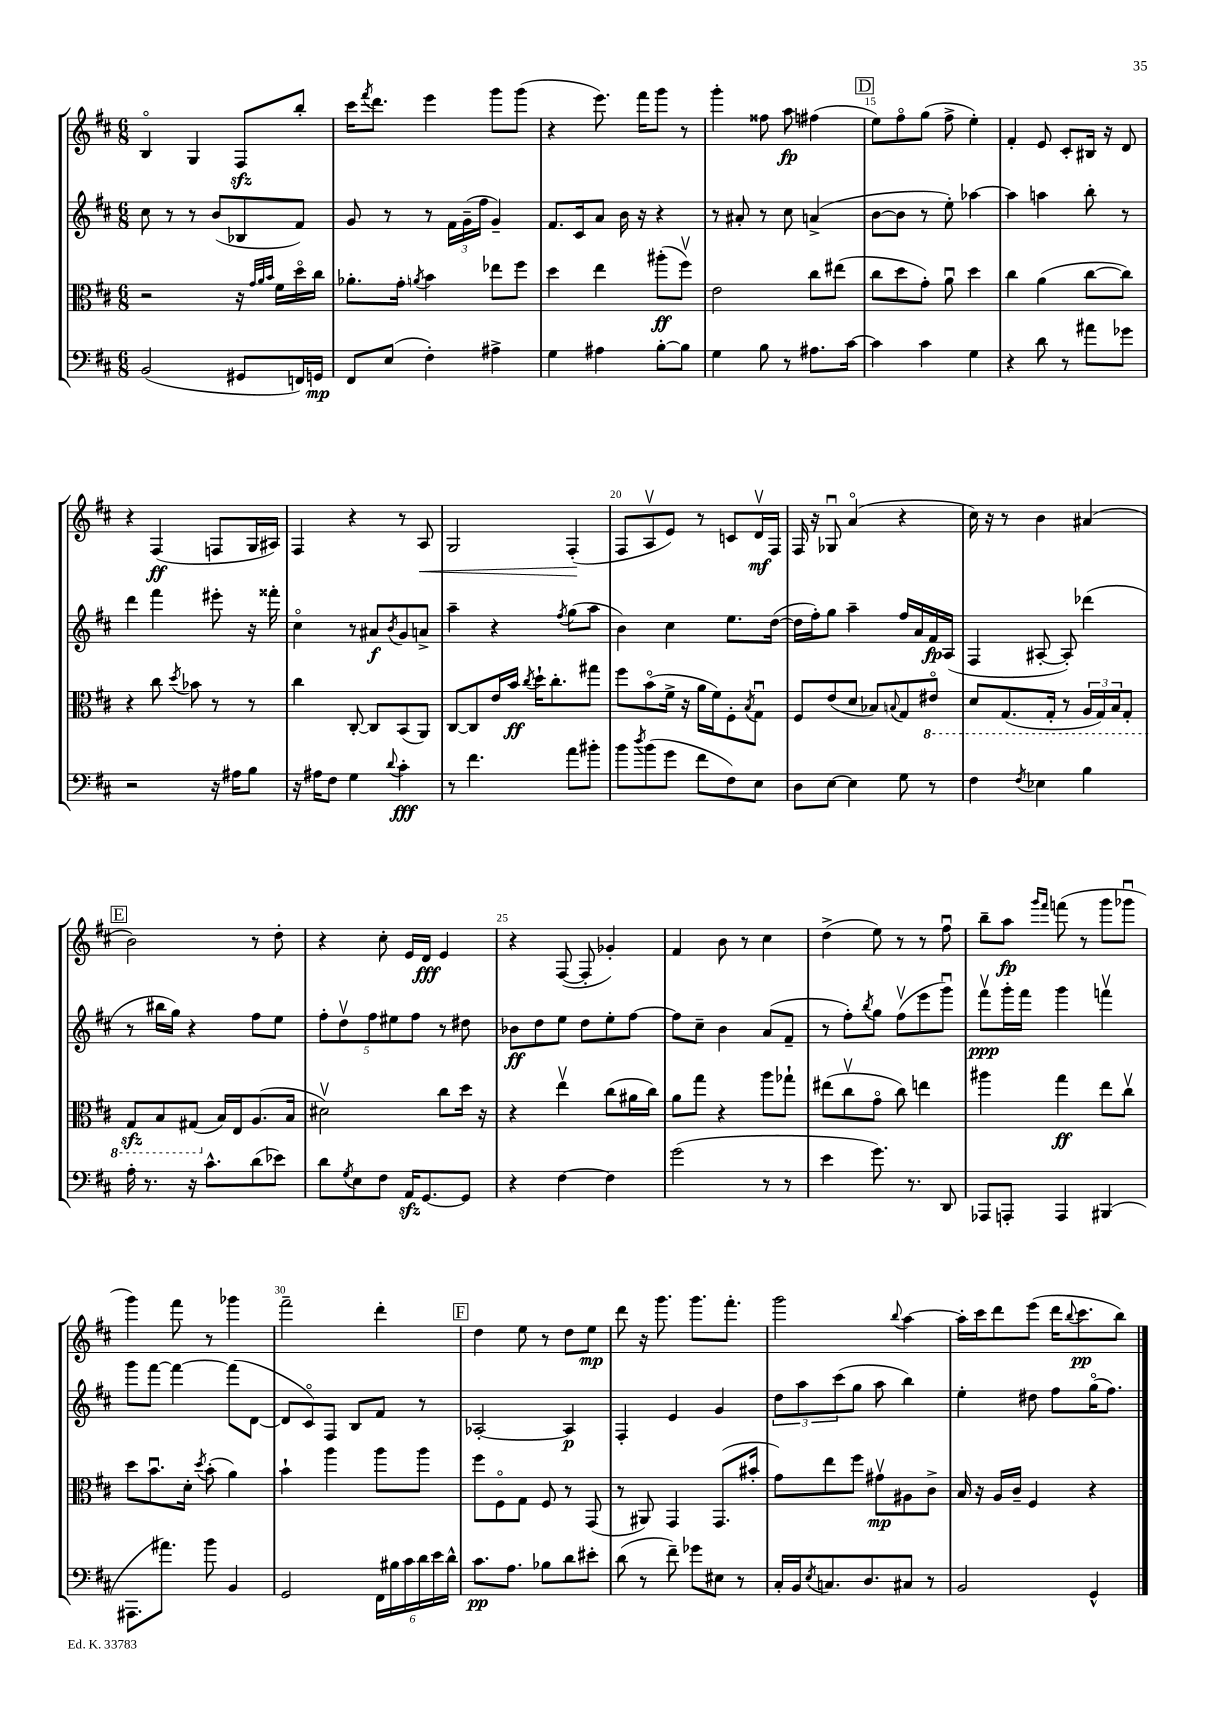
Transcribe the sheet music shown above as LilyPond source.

<<
\new StaffGroup <<
\new Staff = "s0" {
    \clef treble \key d \major \numericTimeSignature \time 6/8
    b4\flageolet g4 fis8\sfz b''8-. |
    cis'''16 \acciaccatura { fis'''8 } d'''8. e'''4 g'''8 g'''8( |
    r4 e'''8.) fis'''16 g'''8 r8 |
    g'''4-. fisis''8 a''8\fp fis''4( |
    \mark \markup { \box "D" } e''8) fis''8\flageolet g''8( fis''8-> e''4-.) |
    fis'4-. e'8 cis'8-. bis16 r16 d'8 |
    r4 fis4\ff( f8 g16 ais16) |
    fis4 r4 r8 a8\< |
    g2 fis4-.\!( |
    fis8 a8\upbow e'8) r8 c'8 d'16\upbow\mf fis16 |
    fis16 r16 ges8\downbow a'4\flageolet( r4 |
    cis''16) r16 r8 b'4 ais'4( |
    \mark \markup { \box "E" } b'2) r8 d''8-. |
    r4 cis''8-. e'16 d'16\fff e'4 |
    r4 fis8~( fis8-. ges'4-.) |
    fis'4 b'8 r8 cis''4 |
    d''4->( e''8) r8 r8 fis''8\downbow |
    b''8-- a''8\fp \grace { g'''16 fis'''16 } f'''8( r8 g'''8 ges'''8\downbow |
    g'''4) fis'''8 r8 ges'''4 |
    fis'''2-- d'''4-. |
    \mark \markup { \box "F" } d''4 e''8 r8 d''8 e''8\mp |
    d'''8 r16 g'''8. g'''8. fis'''8.-. |
    g'''2 \appoggiatura { b''8 } a''4~ |
    a''16-. cis'''16 d'''8 e'''8( d'''16 \appoggiatura { b''8 } cis'''8.\pp b''8) \bar "|." |
}
\new Staff = "s1" {
    \clef treble \key d \major \numericTimeSignature \time 6/8
    cis''8 r8 r8 b'8( bes8 fis'8) |
    g'8 r8 r8 \tuplet 3/2 { fis'16 g'16--( fis''16 } g'4--) |
    fis'8. cis'16 a'8 b'16 r16 r4 |
    r8 ais'8-. r8 cis''8 a'4->( |
    \mark \markup { \box "D" } b'8~ b'8 r8 e''8-.) aes''4~ |
    aes''4 a''4 b''8-. r8 |
    d'''4 fis'''4 eis'''8-. r16 fisis'''16-. |
    cis''4\flageolet r8 ais'8\f \acciaccatura { b'8 } g'8 a'8-> |
    a''4-- r4 \acciaccatura { fis''8 } g''8( a''8 |
    b'4) cis''4 e''8. d''16~( |
    d''16 fis''16-.) g''8 a''4-- fis''16 a'16 fis'16\fp a16( |
    fis4 ais8~-. ais8-.) des'''4( |
    \mark \markup { \box "E" } r8 bis''16 g''16) r4 fis''8 e''8 |
    \tuplet 5/4 { fis''8-. d''8\upbow fis''8 eis''8 fis''8 } r8 dis''8 |
    bes'8\ff d''8 e''8 d''8 e''8-. fis''8~ |
    fis''8 cis''8-- b'4 a'8( fis'8-- |
    r8 fis''8-.) \acciaccatura { b''8 } g''8 fis''8\upbow( e'''8 g'''8\downbow) |
    fis'''8\upbow\ppp g'''16-. fis'''16 g'''4 f'''4\upbow |
    g'''8 fis'''8~ fis'''4~ fis'''8( d'8~ |
    d'8 cis'8\flageolet) fis8 b8 fis'8 r8 |
    \mark \markup { \box "F" } aes2~-. aes4\p |
    fis4-. e'4 g'4 |
    \tuplet 3/2 { d''8 a''8 cis'''8( } g''8 a''8 b''4) |
    e''4-. dis''8 fis''8 g''16\flageolet( fis''8.) \bar "|." |
}
\new Staff = "s2" {
    \clef alto \key d \major \numericTimeSignature \time 6/8
    r2 r16 \grace { g'32 a'32 b'32 } fis'16 d''16\flageolet cis''16 |
    aes'8.-. g'16-. \acciaccatura { a'8 } b'4 ees''8 fis''8 |
    d''4 e''4 ais''8-.\ff( fis''8\upbow) |
    e'2 cis''8 eis''8( |
    \mark \markup { \box "D" } cis''8 d''8 g'8-.) a'8\downbow d''4 |
    cis''4 a'4( cis''8~ cis''8) |
    r4 cis''8 \acciaccatura { d''8 } bes'8 r8 r8 |
    cis''4 cis8~-. cis8 b,8( a,8) |
    cis8~ cis8 e'16 b'16\ff \acciaccatura { cis''8 } d''16-! cis''8.-. gis''8 |
    fis''8 b'8\flageolet( fis'16-> r16 a'16 fis'16) fis8-. \acciaccatura { b8 } g8\downbow |
    fis8 e'8( d'8 bes8) \appoggiatura { b8 } g8 \ottava #-1 eis8\flageolet |
    d8 g,8.( g,16-. r8 \tuplet 3/2 { a,16 g,16) b,16 } g,8-. |
    \mark \markup { \box "E" } g,8\sfz b,8 gis,8( \ottava #0 b16) e16 a8.( b16 |
    dis'2\upbow) cis''8 d''16 r16 |
    r4 e''4\upbow cis''8( ais'16 cis''16) |
    a'8 g''8 r4 a''8 ges''8-! |
    eis''8( cis''8\upbow g'8\flageolet cis''8) e''4 |
    ais''4 g''4\ff e''8 cis''8\upbow |
    d''8 b'8.\downbow d'16-. \acciaccatura { d''8 } b'8-.( a'4) |
    b'4-! a''4 a''8 a''8 |
    \mark \markup { \box "F" } fis''8 fis8\flageolet g8 fis8 r8 g,8( |
    r8 ais,8) g,4 g,8.( bis'16-. |
    g'8) e''8 fis''8 gis'8\upbow\mp ais8 cis'8-> |
    b16 r16 a16 cis'16-- fis4 r4 \bar "|." |
}
\new Staff = "s3" {
    \clef bass \key d \major \numericTimeSignature \time 6/8
    b,2( gis,8 f,16) g,16\mp |
    fis,8 e8( fis4-.) ais4-> |
    g4 ais4 b8~-. b8 |
    g4 b8 r8 ais8. cis'16~ |
    \mark \markup { \box "D" } cis'4 cis'4 g4 |
    r4 d'8 r8 ais'8 ges'8 |
    r2 r16 ais16 b8 |
    r16 ais16 fis8 g4 \appoggiatura { d'8 } cis'4-.\fff |
    r8 fis'4. a'8 bis'8-. |
    b'8 \acciaccatura { d''8 } b'8( g'8 fis'8 fis8) e8 |
    d8 e8~ e4 g8 r8 |
    fis4 \acciaccatura { fis8 } ees4 b4 |
    \mark \markup { \box "E" } a16-. r8. r16 cis'8.-^ d'8( ees'8) |
    d'8 \acciaccatura { g8 } e8 fis8 a,16\sfz g,8.~ g,8 |
    r4 fis4~ fis4 |
    g'2( r8 r8 |
    e'4 g'8.) r8. d,8 |
    aes,,8 a,,8-. a,,4 bis,,4( |
    ais,,8. ais'8.) b'8 b,4 |
    g,2 \tuplet 6/4 { fis,16 bis16 cis'16 d'16 e'16 d'16-^ } |
    \mark \markup { \box "F" } cis'8.\pp a8. bes8 d'8 eis'8-. |
    d'8( r8 fis'8--) ges'8 eis8 r8 |
    cis16-. b,16 \acciaccatura { e8 } c8. d8. cis8 r8 |
    b,2 g,4-^ \bar "|." |
}
>>
>>
\layout { \context { \Score currentBarNumber = #11 \override BarNumber.break-visibility = ##(#f #t #t) barNumberVisibility = #(every-nth-bar-number-visible 5) } }
